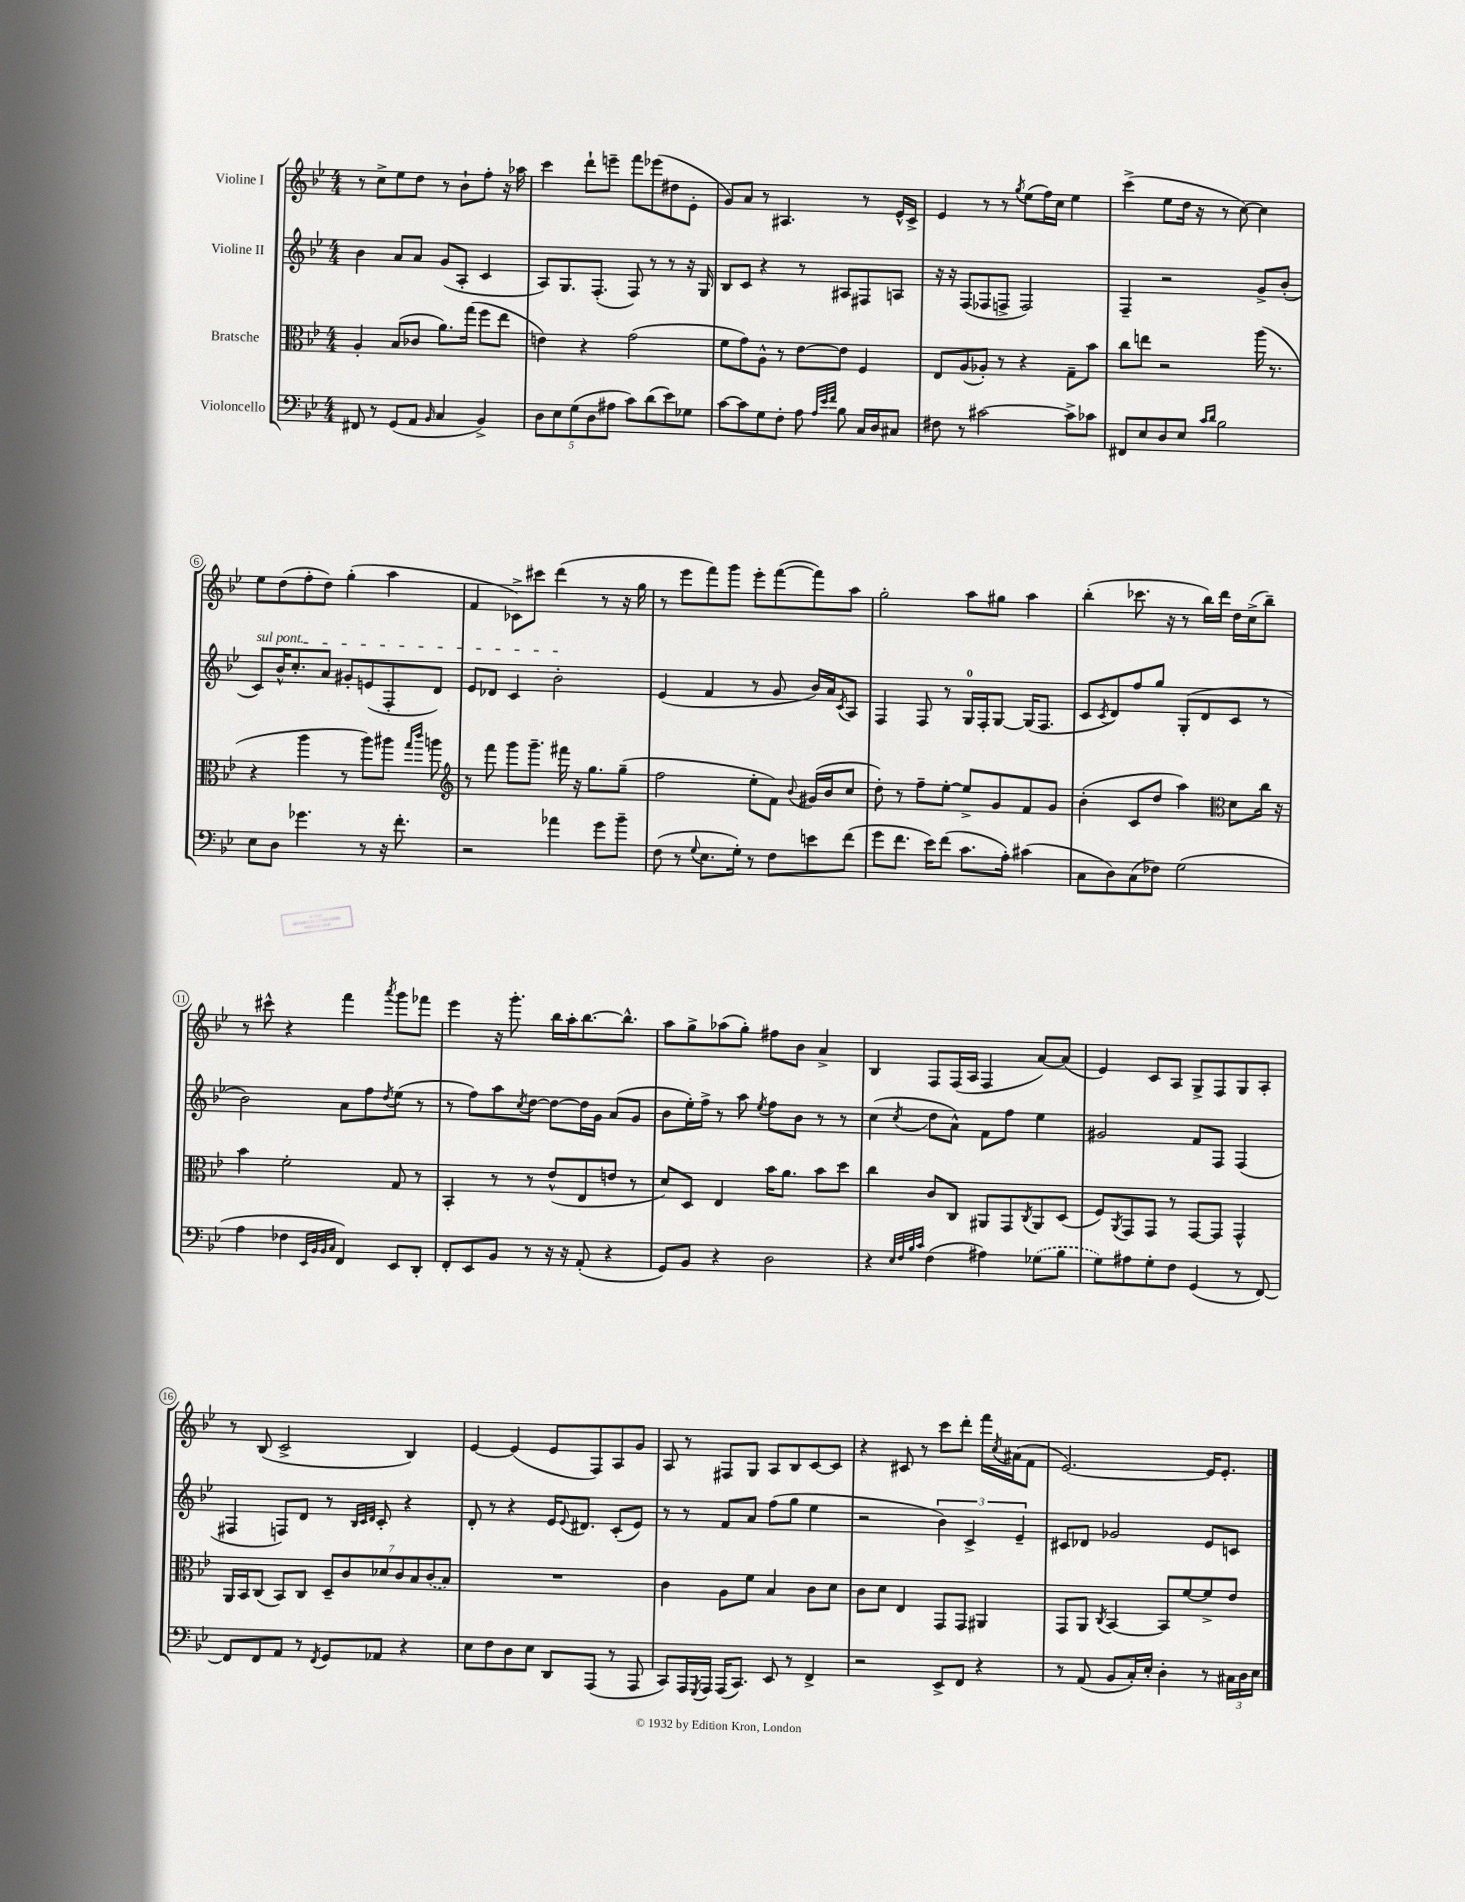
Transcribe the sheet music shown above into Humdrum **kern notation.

**kern	**kern	**kern	**kern
*staff4	*staff3	*staff2	*staff1
*clefF4	*clefC3	*clefG2	*clefG2
*k[b-e-]	*k[b-e-]	*k[b-e-]	*k[b-e-]
*M4/4	*M4/4	*M4/4	*M4/4
8FF#	4A'	4b-	8r
8r	.	.	8cc^
(8GG	(8B-	8a	8ee-
8AA	8c-	8a	8dd
16qqBB-	.	.	.
4C	8.a)	(8g	8r
.	.	8A'	8b-`
.	(16gg	.	.
4BB-^)	8ff	4c	8ff'
.	8ee-	.	16r
.	.	.	16aa-
=	=	=	=
10D	4e)	8A)	4ccc
10E-	.	.	.
.	.	8.G	.
(10G	.	.	.
.	4r	.	8ddd`
10D	.	.	.
.	.	(8.F'	.
.	.	.	8eee~
10A#	.	.	.
8c)	(2g	8F)	8fff
(8d	.	8r	(8eee-
8e-)	.	8r	8dd#
8G-	.	16r	8e-'
.	.	16G	.
=	=	=	=
[8c	8f	8B-	8g)
8c]	8g)	8c	8a
8G	8A^^	4r	8r
8F'	8r	.	4.A#
8A	[8e-	8r	.
32qqA	.	.	.
32qqe-	.	.	.
32qqf	.	.	.
8B-	8e-]	8A#	.
16C	4F	8F#	8r
16D	.	.	.
8C#	.	8A	16e-^^
.	.	.	16c^
=	=	=	=
8F#	8E-	16r	4e-
.	.	16r	.
8r	(8A	(8F	.
[2c#	8A-')	8F-	8r
.	8r	8F^	8r
.	.	.	8qgg
.	4r	2F)	(8ee-
.	.	.	16ff)
.	.	.	16cc
8c#^]	8G~	.	4ee-
8c-	8b-	.	.
=	=	=	=
8FF#	8cc	4F~	(4ccc^
8E-	8ee	.	.
8D	2r	2r	8ee-
8E-	.	.	16dd
.	.	.	16r
16qqc	.	.	.
16qqd	.	.	.
2B-	.	.	8r
.	.	.	[8cc)
.	(16aa	8g^	4cc]
.	8.r	.	.
.	.	(8b-'	.
=	=	=	=
8E-	4r	8c)	8ee-
8D	.	16b-^^	(8dd
.	.	8.cc'	.
4.g-	4aa	.	8ff'
.	.	8a	8dd)
.	8r	8g#'	(4gg'
8r	8aa)	(8e	.
16r	8aa#	8F'	4aa
8.f'	.	.	.
.	16qqgg	.	.
.	16qqccc	.	.
.	8aa	8d)	.
=	=	=	=
*	*clefG2	*	*
2r	8r	8e-	4f
.	8fff	8d-	.
.	8ggg	4c	8c-^)
.	8.ggg~	.	8ccc#
4a-	.	2b-'	(4ddd
.	16fff#	.	.
.	16r	.	.
.	8.gg	.	.
8g	.	.	8r
8b-~	(8gg~	.	16r
.	.	.	16gg
=	=	=	=
(8F	2ff	(4e-	8r
8r	.	.	8eee-
8qqG	.	.	.
8.E-	.	4f	8fff)
.	.	.	8ggg
16G')	.	.	.
8r	8ee-'	8r	8eee-'
8F	8f)	8g	([8fff
.	8qqb-	.	.
8e	(16g#	16b-)	8fff])
.	16b-	16a	.
.	.	8qc	.
(8f	8cc	8A	8aa
=	=	=	=
8g	8dd')	4F	2gg'
8.f	8r	.	.
.	8ff~	8F	.
16e-)	.	.	.
(8f	[8ee-'	8r	.
8.c	8ee-^]	16G	8aa
.	.	16F'	.
.	8g	[8G	8gg#
16A')	.	.	.
(4c#	8f	(16G]	4aa
.	.	8.F	.
.	8g	.	.
=	=	=	=
8C	(4b-'	8c	(4bb-'
.	.	8qc	.
8D)	.	8d)	.
(8C	8c	8ff	8.ccc-
8F-)	8dd	8gg	.
.	.	.	16r
(2G	4aa)	(8G'	8r
.	.	8d	16bb-)
.	.	.	16ddd
*	*clefC3	*	*
.	8d	8c	16dd
.	.	.	(16cc^
.	16cc	8r	8bb-~)
.	16r	.	.
=	=	=	=
4A	4b-	2b-)	8r
.	.	.	8ccc#^^
4F-	2f'	.	4r
32qqEE-	.	.	.
32qqBB-	.	.	.
32qqBB-	.	.	.
32qqC	.	.	.
4FF)	.	8a	4fff
.	.	8ff	.
.	.	8qdd	8qaaa
8EE-	8G	(8ee-	8ggg
8DD'	8r	8r	8fff-
=	=	=	=
8FF'	4BB-'	8r	4eee-
8EE-	.	8ff)	.
8BB-	8r	8aa	16r
.	.	.	8.ggg'
.	.	8qcc	.
8r	8r	[8dd	.
16r	(8e-^^	8dd_	16bb-
16r	.	.	16aa'
(8AA'	8E-	16dd]	[8.bb-
.	.	16g	.
4r	8e	(8a	.
.	.	.	8.bb-^^]
.	8r	8g	.
=	=	=	=
8GG)	8d)	8b-	8aa
8BB-	8D	16ee-')	8gg^
.	.	16ff^	.
4r	4E-	8r	(8aa-
.	.	8aa	8gg')
.	.	8qee-	.
2D	16b-	8ff	8ff#
.	8.a	.	.
.	.	8b-	8b-
.	8b-	8r	4a^
.	8dd	8r	.
=	=	=	=
4r	4cc	(4cc	4B-
32qqE-	.	.	.
32qqF	.	.	.
32qqB-	.	.	.
32qqc	.	8qcc	.
(4F	8c	8dd	8F
.	8C	8a^^)	(16F
.	.	.	16A
4A#)	8AA#	8f	4F
.	8GG	8ff	.
.	8qC	.	.
(8G-	8AA#	4ee-	[8a)
8B-	(8D	.	(8a]
=	=	=	=
8G)	8F)	2g#	4e-)
.	8qAA	.	.
8A#	8GG	.	.
8G'	8GG	.	8c
8F	8r	.	8A
(4GG	[8GG	8f	8G^
.	8GG]	8F	8F
8r	4GG^^	(4F	8G
[8FF)	.	.	8A'
=	=	=	=
8FF]	16AA	4F#	8r
.	16BB-	.	.
8FF	(8C	.	(8B-
8AA	8BB-)	8F)	2c^
8r	8C	8d	.
8qFF	.	.	.
8GG	14D~	8r	.
.	14c	.	.
.	.	32qqB-	.
.	.	32qqc	.
.	.	32qqd	.
8AA-	.	8c'	.
.	14d-	.	.
.	14c	.	.
4r	.	4r	4B-)
.	14B-	.	.
.	(14c	.	.
.	14B-)	.	.
=	=	=	=
8E-	1r	8d'	[4e-
8F	.	8r	.
8D	.	4r	(4e-]
8E-	.	.	.
8DD	.	16e-	8e-
.	.	8qqe-	.
.	.	8.d#	.
(8AAA	.	.	8F)
8r	.	(8c'	8A
8AAA	.	8e-)	8g
=	=	=	=
8CC)	4c	8r	8A
16AAA	.	8r	8r
8qGGG	.	.	.
16AAA	.	.	.
(16AAA	8A	8f	8F#
8.CC)	.	.	.
.	8f	8a	8G
8EE-	4B-	(8ff	8A
8r	.	8gg	8B-
4FF^	8c	4ee-	[8c
.	8d	.	8c]
=	=	=	=
2r	8c	2r	4r
.	8d	.	.
.	4E-	.	8c#
.	.	.	8r
8EE-^	8GG	6b-)	8ccc
8FF	8GG	.	8ddd'
.	.	6c^	.
4r	4AA#	.	16fff
.	.	.	8qcc
.	.	.	(16a#
.	.	6e-~	.
.	.	.	8f
=	=	=	=
8r	8GG	8c#	[2.e-)
(8AA	8AA	8d-	.
.	8qC	.	.
8BB-	[4BB-	2g-	.
16C')	.	.	.
16E-'	.	.	.
4D'	8BB-]	.	.
.	[8f	.	.
8r	8f^]	8e-	16e-]
.	.	.	8.e-'
24C#	8e-	8c	.
24D	.	.	.
24E-	.	.	.
==	==	==	==
*-	*-	*-	*-
